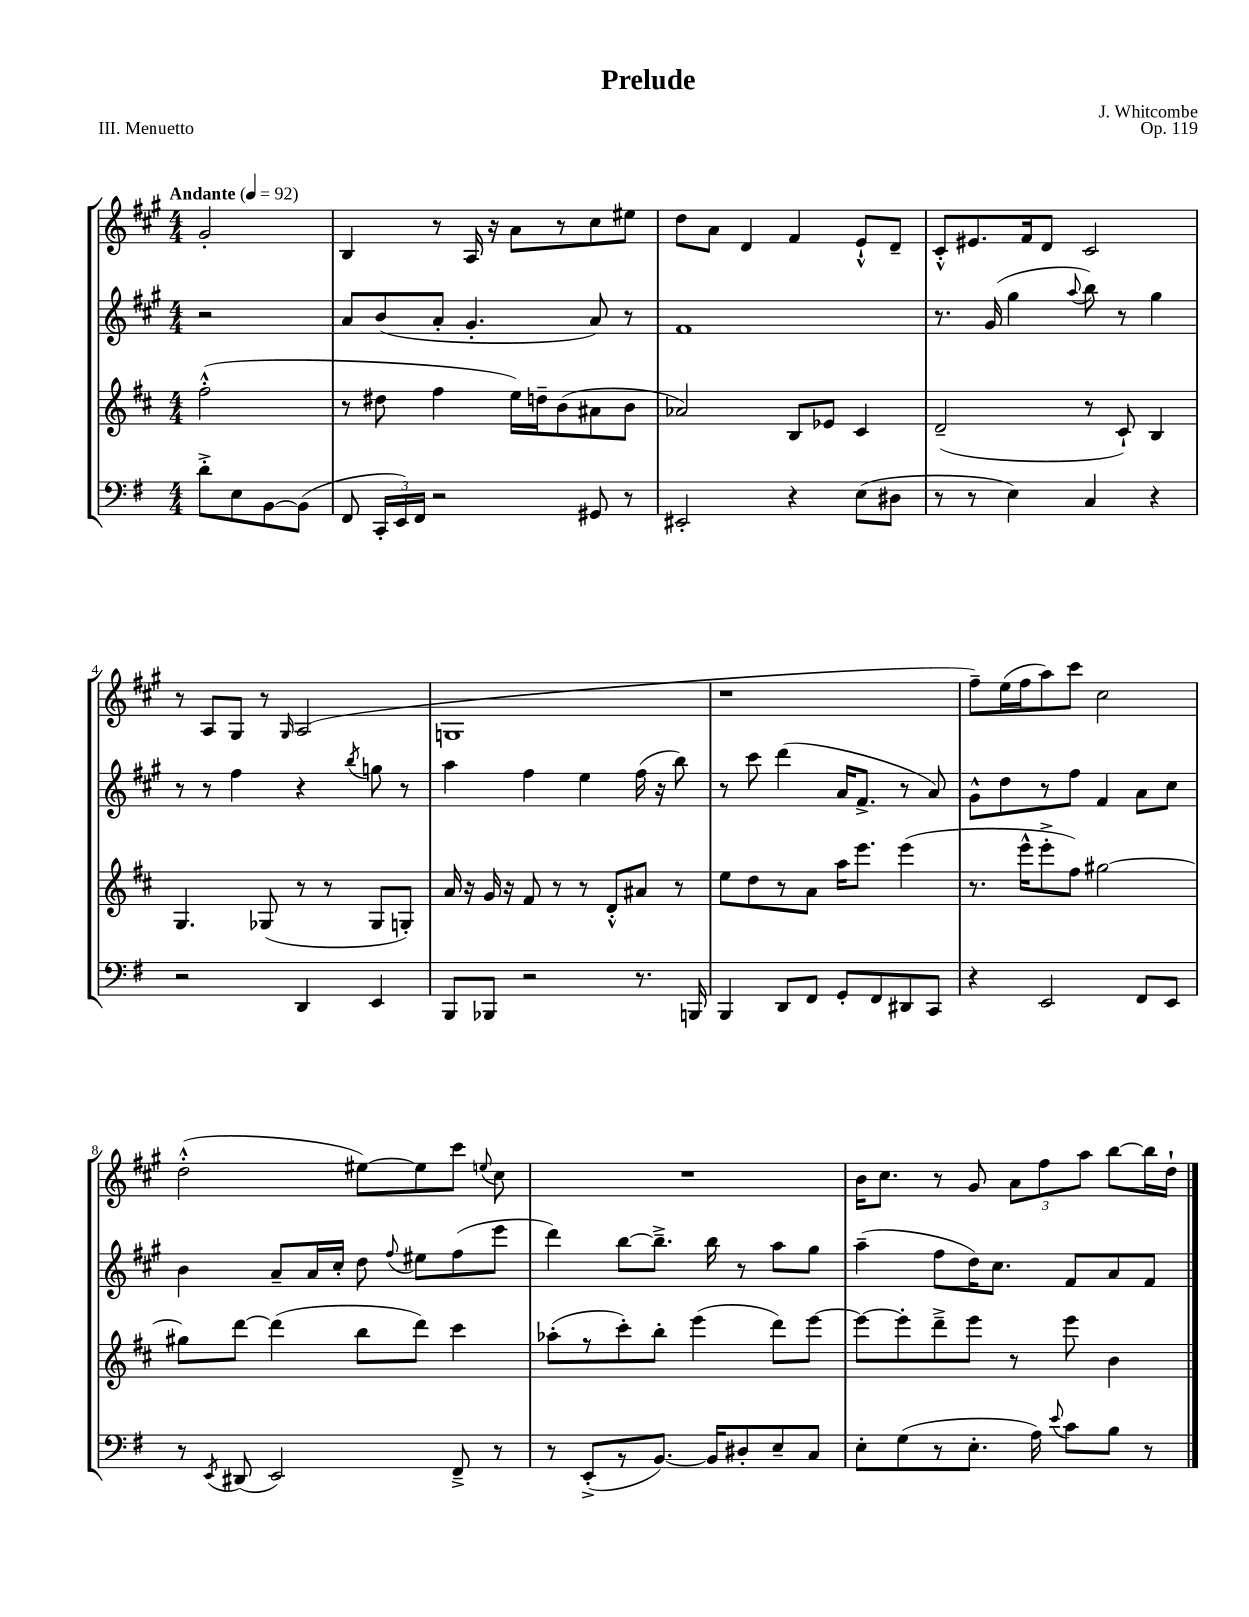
\header { title = "Prelude" composer = "J. Whitcombe" opus = "Op. 119" piece = "III. Menuetto" }
<<
\new StaffGroup <<
\new Staff = "s0" {
    \clef treble \key a \major \numericTimeSignature \time 4/4 \partial 2 \tempo "Andante" 4 = 92
    \autoBeamOff gis'2-. |
    b4 r8 a16 r16 a'8[ r8 cis''8 eis''8] |
    d''8[ a'8] d'4 fis'4 e'8[-!-^ d'8]-- |
    cis'8[-.-^ eis'8. fis'16 d'8] cis'2 |
    r8 a8[ gis8] r8 \grace { gis16 } a2( |
    g1 |
    r1 |
    fis''8[--) e''16( fis''16 a''8) cis'''8] cis''2 |
    d''2-.-^( eis''8[~) eis''8 cis'''8] \appoggiatura { e''8 } cis''8 |
    R1 |
    b'16[ cis''8.] r8 gis'8 \tuplet 3/2 { a'8[ fis''8 a''8] } b''8[~ b''16 d''16]-! \bar "|." |
}
\new Staff = "s1" {
    \clef treble \key a \major \numericTimeSignature \time 4/4 \partial 2
    \autoBeamOff r2 |
    a'8[ b'8( a'8]-. gis'4.-. a'8) r8 |
    fis'1 |
    r8. gis'16( gis''4 \appoggiatura { a''8 } b''8) r8 gis''4 |
    r8 r8 fis''4 r4 \acciaccatura { b''8 } g''8 r8 |
    a''4 fis''4 e''4 fis''16( r16 b''8) |
    r8 cis'''8 d'''4( a'16[ fis'8.]-> r8 a'8) |
    gis'8[-^ d''8 r8 fis''8] fis'4 a'8[ cis''8] |
    b'4 a'8[-- a'16 cis''16]-. d''8 \appoggiatura { fis''8 } eis''8[ fis''8( e'''8] |
    d'''4) b''8[~ b''8.]---> b''16 r8 a''8[ gis''8] |
    a''4--( fis''8[ d''16) cis''8.] fis'8[ a'8 fis'8] \bar "|." |
}
\new Staff = "s2" {
    \clef treble \key d \major \numericTimeSignature \time 4/4 \partial 2
    \autoBeamOff fis''2-.-^( |
    r8 dis''8 fis''4 e''16[) d''16-- b'8( ais'8 b'8] |
    aes'2) b8[ ees'8] cis'4 |
    d'2--( r8 cis'8-!) b4 |
    g4. ges8( r8 r8 ges8[ g8]-.) |
    a'16 r16 g'16 r16 fis'8 r8 r8 d'8[-.-^ ais'8] r8 |
    e''8[ d''8 r8 a'8] a''16[ e'''8.] e'''4( |
    r8. e'''16[-^ e'''8-.-> fis''8]) gis''2~ |
    gis''8[ d'''8]~ d'''4( b''8[ d'''8]) cis'''4 |
    aes''8[-.( r8 cis'''8-.) b''8]-. e'''4( d'''8[) e'''8]~ |
    e'''8[~ e'''8-. d'''8---> e'''8] r8 e'''8 b'4 \bar "|." |
}
\new Staff = "s3" {
    \clef bass \key g \major \numericTimeSignature \time 4/4 \partial 2
    \autoBeamOff d'8[-.-> e8 b,8~ b,8]( |
    fis,8 \tuplet 3/2 { c,16[-. e,16) fis,16] } r2 gis,8 r8 |
    eis,2-. r4 e8[( dis8] |
    r8 r8 e4) c4 r4 |
    r2 d,4 e,4 |
    b,,8[ bes,,8] r2 r8. b,,16 |
    b,,4 d,8[ fis,8] g,8[-. fis,8 dis,8 c,8] |
    r4 e,2 fis,8[ e,8] |
    r8 \acciaccatura { e,8 } dis,8( e,2) fis,8---> r8 |
    r8 e,8[-.->( r8 b,8.]~) b,16[ dis8-. e8-- c8] |
    e8[-. g8( r8 e8.]-. a16) \appoggiatura { e'8 } c'8[ b8] r8 \bar "|." |
}
>>
>>
